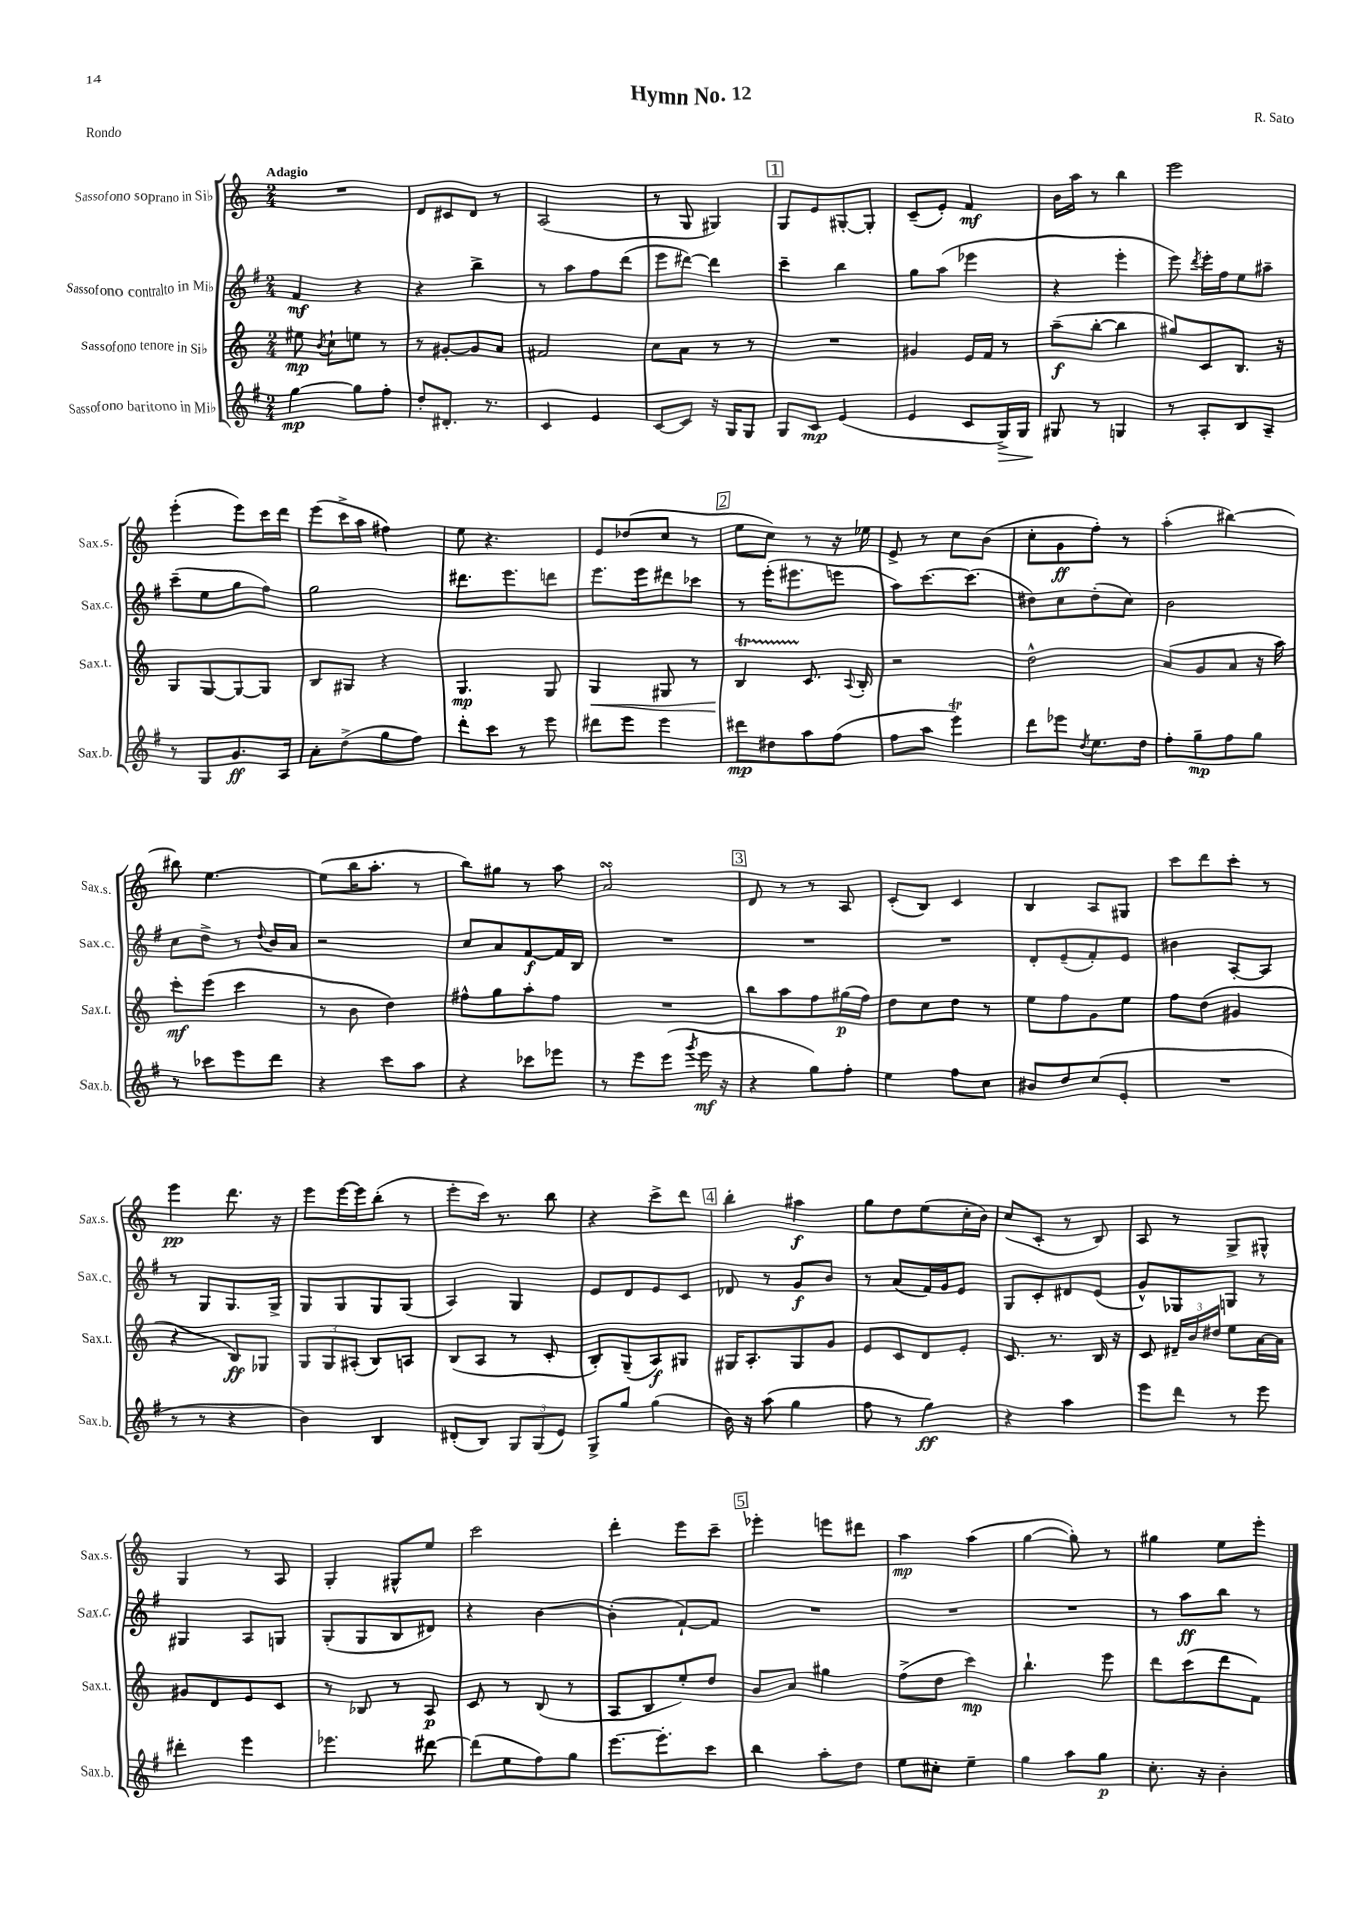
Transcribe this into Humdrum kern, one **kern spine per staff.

**kern	**kern	**kern	**kern
*staff4	*staff3	*staff2	*staff1
*clefG2	*clefG2	*clefG2	*clefG2
*k[f#]	*k[]	*k[f#]	*k[]
*M2/4	*M2/4	*M2/4	*M2/4
[4gg	8ee#	4f#	2r
.	8qb	.	.
.	8cc`	.	.
8gg]	8ee	4r	.
8ff#'	8r	.	.
=	=	=	=
8dd'	8r	4r	8d
8.d#'	[8g#'	.	8c#
.	8g#]	4bb^	8d
8.r	.	.	.
.	8a	.	8r
=	=	=	=
4c	2f#	8r	(2A
.	.	8aa	.
4e	.	8ff#	.
.	.	(8ddd	.
=	=	=	=
[8c	8cc	8eee	8r
8c]	8a	[8ddd#)	8G
16r	8r	4ddd#]	4G#)
16G	.	.	.
8G	8r	.	.
=	=	=	=
8G	2r	4ccc~	8G
8c	.	.	8e
(4e	.	4bb	[8G#'
.	.	.	8G#']
=	=	=	=
4e	4g#	8gg	(8c~
.	.	(8aa	8e')
8c	16e	4eee-	4f
.	16f	.	.
16G^)	8r	.	.
16G	.	.	.
=	=	=	=
8G#	(8aa~	4r	16b
.	.	.	16aa
8r	[8bb'	.	8r
4G	4bb]	4eee'	4bb
=	=	=	=
8r	8gg#)	8eee)	2eee
.	.	8qddd	.
8A'	8c	16eee'	.
.	.	16ff#	.
8B	8.B	8ee	.
8A~	.	8aa#~	.
.	16r	.	.
=	=	=	=
8r	8G	(8ccc~	(4eee'
8G	[8G	8ee	.
8.g	8G_	8gg	8eee)
.	8G]	8ff#)	16ccc
16A	.	.	16ddd
=	=	=	=
8a'	8B	2gg	(8eee
(8dd^	8G#	.	16ccc^
.	.	.	16aa
8gg	4r	.	4ff#)
8ff#)	.	.	.
=	=	=	=
8ddd'	4.G	8.ddd#	8ee
8ccc	.	.	4.r
.	.	8.eee	.
8r	.	.	.
8eee	8G	8ddd	.
=	=	=	=
8ddd#	4G	8.eee	8e
8eee	.	.	(8dd-
.	.	16eee	.
4eee	8G#	8ddd#	8cc
.	8r	8ccc-	8r
=	=	=	=
8ddd#	4B	8r	8ee
8dd#	.	(16eee'	8cc)
.	.	8.eee#	.
8aa	8.c	.	8r
(8ff#	.	8eee	16r
.	8qqA	.	.
.	16B'	.	16ee-
=	=	=	=
8ff#	2r	8aa)	8e^
8aa	.	[8.ccc	8r
4eee)	.	.	8cc
.	.	(8.ccc]	.
.	.	.	(8b
=	=	=	=
8ddd	2dd^^	8dd#)	8cc'
8eee-	.	8cc	8g
8qdd	.	.	.
8.ee	.	(8dd#'	8ff')
.	.	8cc)	8r
16dd	.	.	.
=	=	=	=
8ff#'	(8a	2b	(4aa'
8gg~	8g	.	.
8ff#	8a	.	[4bb#)
8gg	16r	.	.
.	16aa)	.	.
=	=	=	=
8r	8ccc'	8cc	8bb#]
8ccc-	(8eee	8dd^	[4.ee
8eee	4ccc	8r	.
.	.	8qqdd	.
8ddd	.	16b	.
.	.	16a	.
=	=	=	=
4r	8r	2r	(8ee]
.	8b	.	16bb
.	.	.	8.aa'
8ccc	4dd)	.	.
8aa	.	.	8r
=	=	=	=
4r	8ff#^^	8cc	8bb)
.	8gg	8a	8gg#
8ccc-	8aa'	[8f#	8r
8eee-	8ff#	16f#]	8aa
.	.	16B	.
=	=	=	=
8r	2r	2r	2a
8eee	.	.	.
(8eee	.	.	.
8qggg	.	.	.
16eee	.	.	.
16r	.	.	.
=	=	=	=
4r	8bb	2r	8d
.	8aa	.	8r
8gg)	8ff	.	8r
8ff#'	(16gg#	.	8A
.	16ff)	.	.
=	=	=	=
4ee	8dd	2r	(8c'
.	8cc	.	8B)
8ff#	8dd	.	4c
8cc	8r	.	.
=	=	=	=
8b#	8ee	8d'	4B
8dd	8ff	(8e~	.
(8cc	8g	8f#')	8A
8e'	8ee	8e	8G#
=	=	=	=
2r	8ff	4b#	8ccc
.	(8dd	.	8ddd
.	4g#	[8A'	8ccc'
.	.	8A]	8r
=	=	=	=
8r	4r	8r	4eee
8r	.	8G	.
4r	8B)	8.G	8.ddd
.	8G-	.	.
.	.	16G^	16r
=	=	=	=
4b)	12G	8G	8eee
.	12G	.	.
.	.	8G	[16eee
.	(12A#'	.	.
.	.	.	16eee]
4B	8B)	8G	(8bb'
.	8A	(8G	8r
=	=	=	=
(8d#'	(8B	4A)	8eee'
8B)	8A	.	16ccc)
.	.	.	8.r
12G	8r	4G	.
(12G	.	.	.
.	8c'	.	8bb
12e)	.	.	.
=	=	=	=
8G^	8B')	8e	4r
8gg	(8G~	8d	.
(4gg	8A)	8e	8ccc^
.	8G#	8c	8ddd
=	=	=	=
16b)	16G#	8d-	4bb'
16r	8.A'	.	.
(8aa	.	8r	.
4gg	8G#	8g	4aa#
.	8g	8b	.
=	=	=	=
8ff#	8e	8r	8gg
8r	8c	(8a	8dd
4gg)	8d	16f#)	(8ee
.	.	16g	.
.	8e'	8e	16cc'
.	.	.	16b)
=	=	=	=
4r	8.c	8G	(8cc
.	.	8c'	8c'
.	8.r	.	.
4aa	.	8d#	8r
.	16B	(8e	8B)
.	16r	.	.
=	=	=	=
8eee	8c	8g^^)	8A
8ddd	24d#~	8G-	8r
.	24b	.	.
.	24dd#	.	.
8r	8ee	8G	8G^
8eee	[16a	8r	8G#^^
.	16a]	.	.
=	=	=	=
4ddd#'	8g#	4G#	4G
.	8d	.	.
4eee	8e	8A	8r
.	8c	8G	8A
=	=	=	=
4.eee-	8r	(8G'	4G'
.	8B-	8G	.
.	8r	8B	8G#^^
[8ddd#	8A	8d#)	8ee
=	=	=	=
(8ddd#]	8c	4r	2ccc
8ee	8r	.	.
8ff#)	(8B	[4b	.
8gg	8r	.	.
=	=	=	=
[8.eee	8A	(4b']	4ddd'
.	8B	.	.
8.eee']	.	.	.
.	8ee')	[8f#`)	8eee
8ccc	8dd	8f#]	8ccc~
=	=	=	=
4bb	8b	2r	4eee-'
.	8a	.	.
8aa'	4gg#	.	8eee
8dd	.	.	8ddd#
=	=	=	=
8ee	(8ff^	2r	4aa
8cc#'	8dd	.	.
4ee~	4ccc)	.	(4aa
=	=	=	=
4gg	4.bb`	2r	[4gg
8aa	.	.	8gg'])
8gg	8eee	.	8r
=	=	=	=
8.cc'	8ddd	8r	4gg#
.	(8ccc	8aa	.
16r	.	.	.
4b'	8ddd	8bb	8ee
.	8f)	8r	8eee'
==	==	==	==
*-	*-	*-	*-
